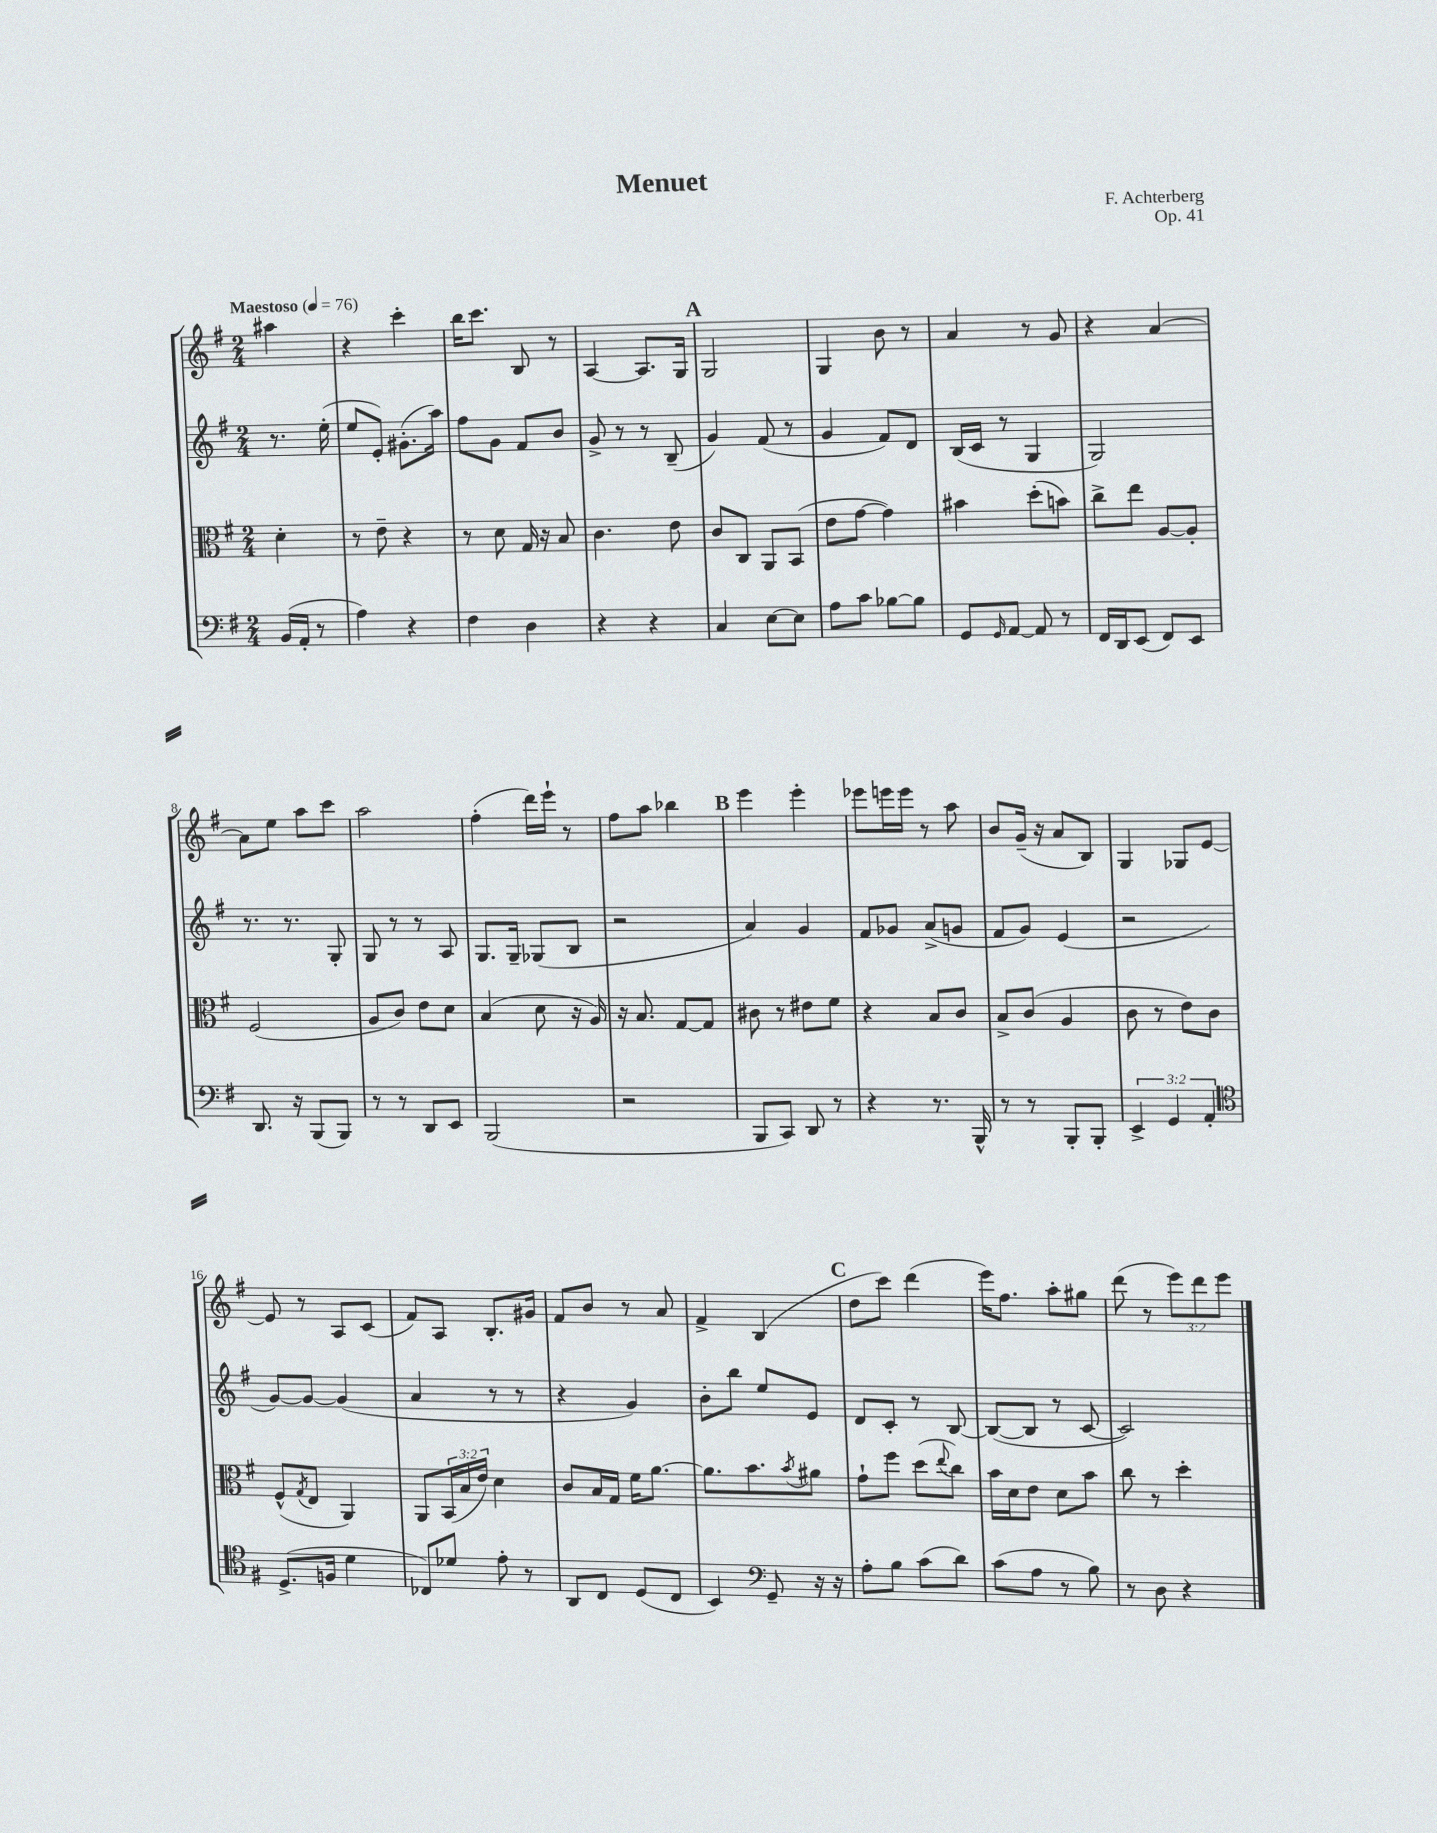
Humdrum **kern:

**kern	**kern	**kern	**kern
*staff4	*staff3	*staff2	*staff1
*clefF4	*clefC3	*clefG2	*clefG2
*k[f#]	*k[f#]	*k[f#]	*k[f#]
*M2/4	*M2/4	*M2/4	*M2/4
*MM76	*MM76	*MM76	*MM76
(16BB	4d'	8.r	4aa#
16AA'	.	.	.
8r	.	.	.
.	.	(16ee'	.
=	=	=	=
4A)	8r	8ee	4r
.	8e~	8e')	.
4r	4r	(8.g#'	4ccc'
.	.	16aa)	.
=	=	=	=
4F#	8r	8ff#	16bb
.	.	.	8.ccc
.	8d	8g	.
4D	16G	8f#	8B
.	16r	.	.
.	8B	8b	8r
=	=	=	=
4r	4.c	8g^	[4A
.	.	8r	.
4r	.	8r	8.A]
.	8e	(8B~	.
.	.	.	16G
=	=	=	=
4C	8c	4g)	2G
.	8C	.	.
[8E	8AA	(8f#	.
8E]	(8BB	8r	.
=	=	=	=
8A	8e	4g	4G
8c	[8g	.	.
[8B-	4g])	8f#)	8b
8B-]	.	8d	8r
=	=	=	=
8GG	4b#	(16B	4a
.	.	16c	.
16qqGG	.	.	.
[8AA	.	8r	.
8AA]	(8dd'	4G	8r
8r	8b)	.	8g
=	=	=	=
16FF#	8cc^	2G)	4r
16DD	.	.	.
(8EE	8ee	.	.
8FF#)	[8A	.	[4a
8EE	8A']	.	.
=	=	=	=
8.DD	(2F#	8.r	8a]
.	.	.	8ee
16r	.	8.r	.
(8BBB	.	.	8aa
8BBB)	.	8G'	8ccc
=	=	=	=
8r	8A	8G	2aa
8r	8c)	8r	.
8DD	8e	8r	.
8EE	8d	8A	.
=	=	=	=
(2BBB	(4B	8.G	(4ff#'
.	.	16G~	.
.	8d	(8G-	16ddd)
.	.	.	16eee`
.	16r	8B	8r
.	16A)	.	.
=	=	=	=
2r	16r	2r	8ff#
.	8.B	.	.
.	.	.	8aa
.	[8G	.	4bb-
.	8G]	.	.
=	=	=	=
8BBB	8c#	4a)	4eee
8CC)	8r	.	.
8DD	8e#	4g	4eee'
8r	8f#	.	.
=	=	=	=
4r	4r	8f#	8eee-
.	.	8g-	16eee
.	.	.	16eee
8.r	8B	(8a^	8r
.	8c	8g	8aa
16BBB^^	.	.	.
=	=	=	=
8r	8B^	8f#	8b
8r	(8c	8g)	(16g~
.	.	.	16r
8BBB'	4A	(4e	8a
8BBB'	.	.	8B)
=	=	=	=
6EE^	8c	2r	4G
.	8r	.	.
6GG	.	.	.
.	8e)	.	8G-
6AA'	.	.	.
.	8c	.	[8e
=	=	=	=
*clefC4	*	*	*
(8.D^	(8F#^^	[8g)	8e]
.	8qG	.	.
.	8E	8g_	8r
16F	.	.	.
4d	4AA)	(4g]	8A
.	.	.	(8c
=	=	=	=
8C-)	8AA	4a	8f#)
8d-	(24BB	.	8A
.	24B	.	.
.	24e)	.	.
8e'	4d	8r	8.B'
8r	.	8r	.
.	.	.	16g#
=	=	=	=
8AA	8c	4r	8f#
8C	16B	.	8b
.	16G	.	.
(8D	16f#	4g)	8r
.	[8.a	.	.
8C	.	.	8a
=	=	=	=
4BB)	8.a]	8b'	4f#^
.	.	8bb	.
.	8.b	.	.
*clefF4	*	*	*
8GG~	.	8ee	(4B
.	8qb	.	.
16r	8a#	8e	.
16r	.	.	.
=	=	=	=
8A'	8g`	8d	8dd
8B	8ff#	8c'	8ccc)
(8c	(8dd	8r	(4ddd
.	8qqee	.	.
8d)	8cc)	[8B	.
=	=	=	=
(8c	16b	(8B_	16eee)
.	16d	.	8.ff#
8A	8e	8B]	.
8r	8d	8r	8aa'
8B)	8b	[8c	8gg#
=	=	=	=
8r	8cc	2c])	(8ddd
8D	8r	.	8r
4r	4dd'	.	12eee)
.	.	.	12ddd
.	.	.	12eee
==	==	==	==
*-	*-	*-	*-
